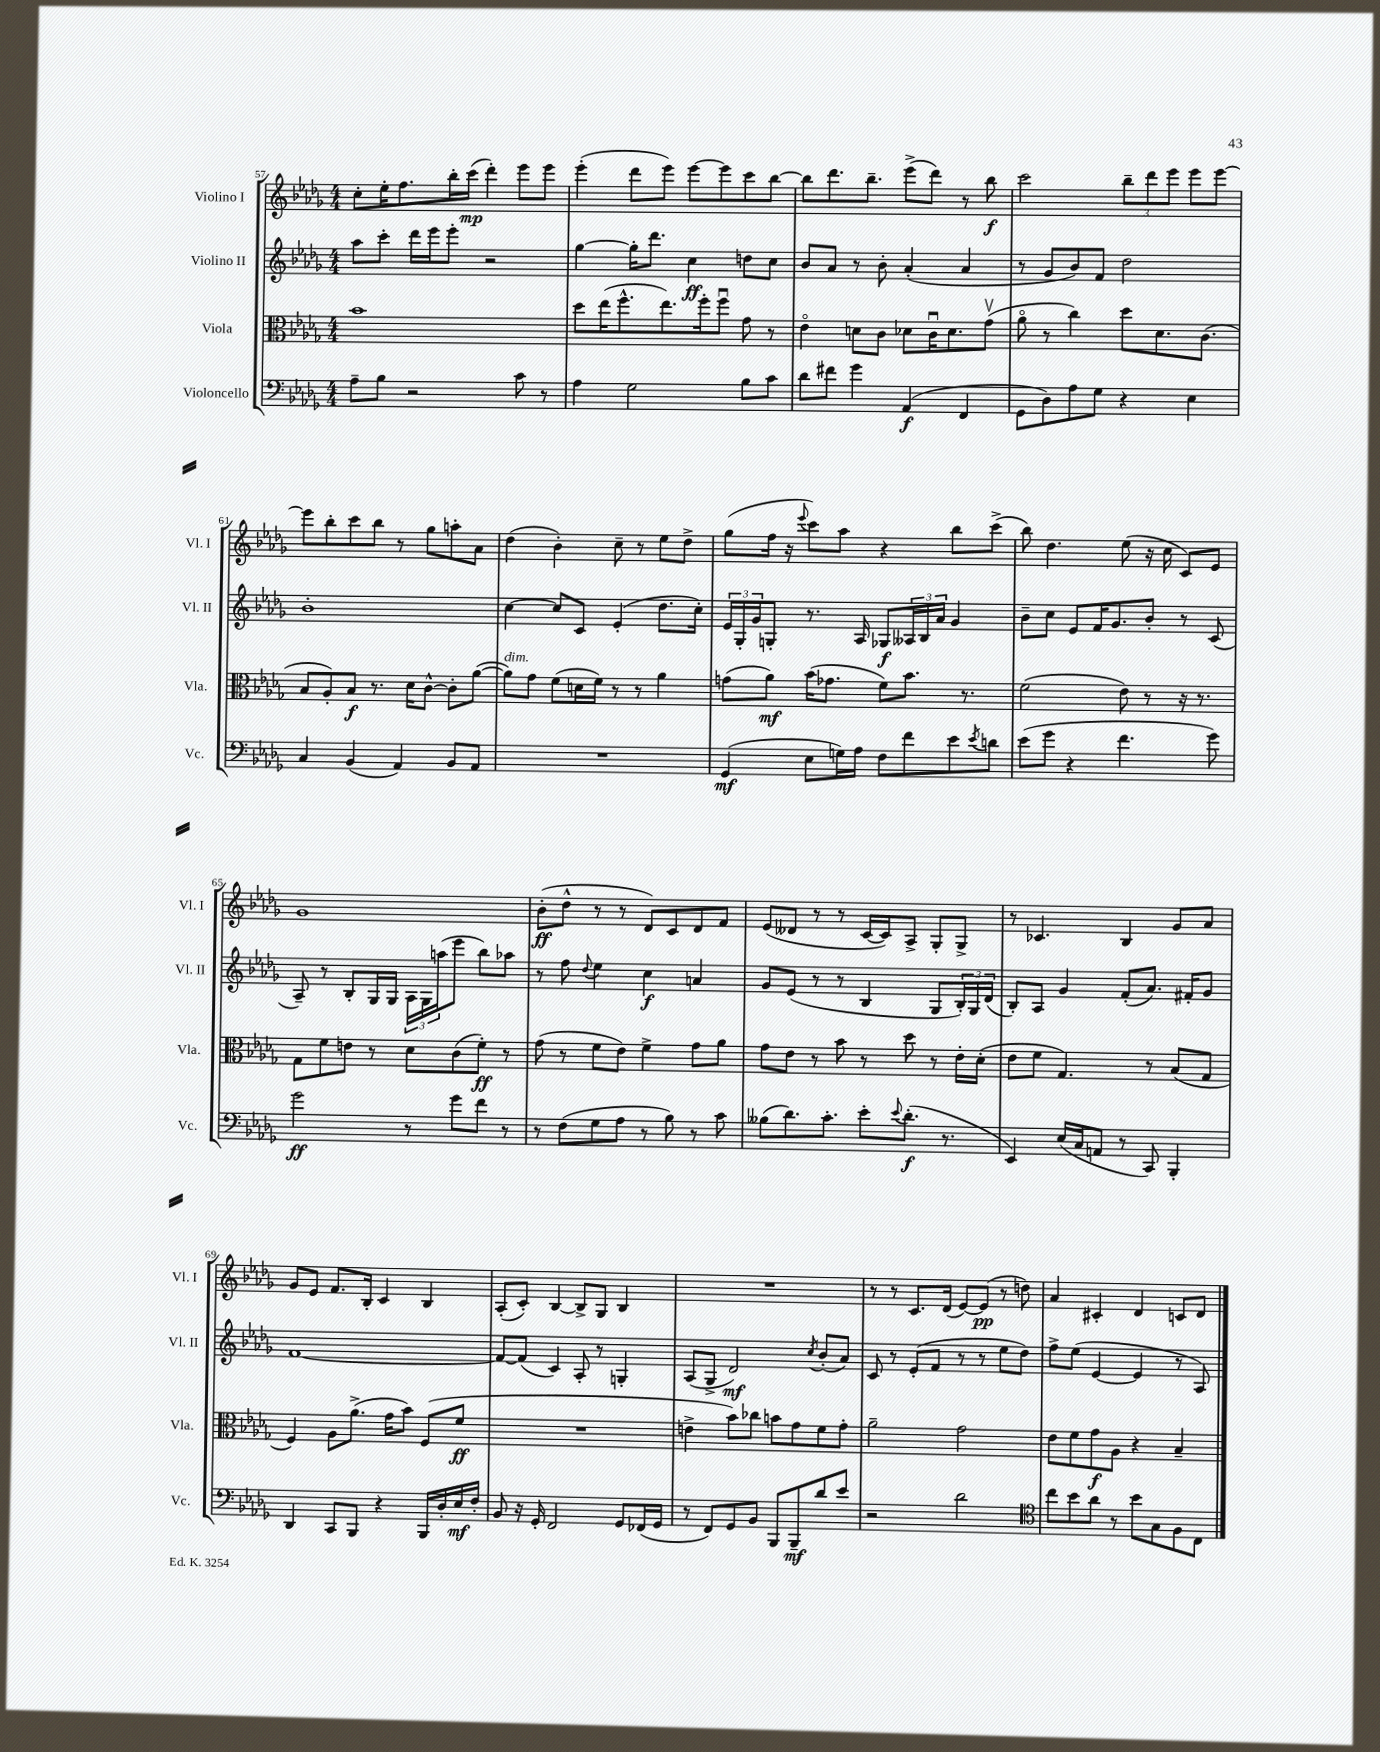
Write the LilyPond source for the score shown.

<<
\new StaffGroup <<
\new Staff = "s0" \with { instrumentName = "Violino I" shortInstrumentName = "Vl. I" } {
    \clef treble \key des \major \numericTimeSignature \time 4/4
    c''8-. ees''16-. f''8. bes''16-. c'''16\mp( des'''4-.) ees'''8 ees'''8 |
    ees'''4-.( des'''8 ees'''8) ees'''8~ ees'''8 c'''8 bes''8~ |
    bes''8 des'''8. bes''8.-- ees'''8->( des'''8) r8 bes''8\f |
    c'''2 \tuplet 3/2 { bes''8-- des'''8 ees'''8 } ees'''8 ees'''8~ |
    ees'''8 bes''8-. c'''8 bes''8 r8 ges''8 a''8-. aes'8 |
    des''4( bes'4-.) c''8-- r8 ees''8 des''8-> |
    ges''8( f''16 r16 \appoggiatura { ees'''8 } c'''8) aes''8 r4 bes''8 c'''8->( |
    bes''8) des''4. ees''8( r16 c''16 c'8) ees'8 |
    ges'1 |
    bes'8-.\ff( des''8-^ r8 r8 des'8) c'8 des'8 f'8 |
    ees'8( deses'8 r8 r8 c'16~ c'16) aes8-> ges8-. ges8-> |
    r8 ces'4. bes4 ges'8 aes'8 |
    ges'8 ees'8 f'8. bes16-. c'4 bes4 |
    aes8-.( c'8-.) bes4~ bes8-> ges8 bes4 |
    R1 |
    r8 r8 c'8. des'16( ees'8~) ees'8\pp( r8 d''8) |
    aes'4 cis'4-. des'4 c'8 des'8 \bar "|." |
}
\new Staff = "s1" \with { instrumentName = "Violino II" shortInstrumentName = "Vl. II" } {
    \clef treble \key des \major \numericTimeSignature \time 4/4
    aes''8 c'''8-. des'''16 ees'''16 ees'''8-. r2 |
    ges''4~ ges''16-. des'''8. c''4\ff d''8 c''8 |
    bes'8 aes'8 r8 bes'8-. aes'4-.( aes'4 |
    r8 ges'8 bes'8) f'8 des''2 |
    bes'1-. |
    c''4~ c''8 c'8 ees'4-.( des''8. c''16-.) |
    \tuplet 3/2 { ees'16 ges16-. ges'16 } g8-. r8. aes16 ges8\f \tuplet 3/2 { aeses16 bes16 aes'16 } ges'4 |
    bes'8-- c''8 ees'8 f'16 ges'8. bes'8-. r8 c'8( |
    aes8--) r8 bes8-. ges16 ges16 \tuplet 3/2 { aes16 ges16 a''16( } ees'''8 bes''8) aes''8 |
    r8 f''8 \appoggiatura { des''8 } ees''4 c''4\f a'4 |
    ges'8 ees'8( r8 r8 bes4 ges8 \tuplet 3/2 { bes16-.) ges16 des'16( } |
    bes8-.) aes8 ges'4 f'8-.( aes'8.) fis'16-. ges'8 |
    f'1~ |
    f'8~ f'8( c'4) aes8-. r8 g4-. |
    aes8( ges8-> des'2\mf) \acciaccatura { c''8 } bes'8-.( aes'8) |
    c'8 r8 ees'8-.( f'8 r8 r8 ees''8 des''8) |
    f''8-> ees''8( ees'4~ ees'4 r8 aes8) \bar "|." |
}
\new Staff = "s2" \with { instrumentName = "Viola" shortInstrumentName = "Vla." } {
    \clef alto \key des \major \numericTimeSignature \time 4/4
    bes'1 |
    des''8 ees''16( f''8.-^ ees''8.) f''16-. f''8\downbow ges'8 r8 |
    ees'4\flageolet d'8 c'8 des'8 c'16\downbow des'8. ges'8\upbow( |
    aes'8\flageolet r8 c''4) des''8 des'8. c'8.( |
    bes8 aes8-.) bes8\f r8. des'16 c'8~-^ c'8-. aes'8~( |
    aes'8^\markup { \italic "dim." }) ges'8 f'8( d'16 f'16) r8 r8 aes'4 |
    g'8( aes'8\mf) bes'16( ges'8. f'8) bes'8. r8. |
    f'2( ees'8) r8 r16 r8. |
    ges8 f'8 e'8 r8 des'8 c'8( f'8-.\ff) r8 |
    ges'8( r8 f'8 ees'8) f'4-> ges'8 aes'8 |
    ges'8 ees'8 r8 bes'8 r8 des''8 r8 ees'16-. des'16-.( |
    ees'8 f'8 ges4.) r8 bes8( ges8 |
    f4) aes8 aes'8.->( ges'16 bes'8) f8( f'8\ff |
    R1 |
    e'4-> bes'8) ces''8 b'8 ges'8 f'8 ges'8-. |
    aes'2-- ges'2 |
    ees'8 f'8 ges'8\f aes8 r4 bes4-- \bar "|." |
}
\new Staff = "s3" \with { instrumentName = "Violoncello" shortInstrumentName = "Vc." } {
    \clef bass \key des \major \numericTimeSignature \time 4/4
    aes8-- bes8 r2 c'8 r8 |
    aes4 ges2 bes8 c'8 |
    des'8 fis'8 ges'4 aes,4\f( f,4 |
    ges,8 des8) aes8 ges8 r4 ees4 |
    c4 bes,4( aes,4) bes,8 aes,8 |
    R1 |
    ges,4\mf( ees8 g16) aes16 f8 f'8 ees'8 \acciaccatura { ees'8 } d'8 |
    ees'8( ges'8 r4 f'4. ges'8) |
    ges'2\ff r8 ges'8 f'8 r8 |
    r8 f8( ges8 aes8 r8 bes8) r8 c'8 |
    beses8( des'8.) c'8.-. ees'8-. \appoggiatura { ees'8 } des'8.-.\f( r8. |
    ees,4) ees16( c16 a,8 r8 c,8) bes,,4-. |
    des,4 c,8 bes,,8 r4 bes,,16 des16-. ees16\mf f16-. |
    bes,8 r16 ges,16-. f,2 ges,8 fes,16( ges,16 |
    r8 f,8) ges,8 bes,8 bes,,8 bes,,8--\mf des'8 ees'8 |
    r2 des'2 |
    \clef tenor c''8 bes'8 aes'8 r8 bes'8 ges8 f8 c8 \bar "|." |
}
>>
>>
\layout { \context { \Score currentBarNumber = #57 } }
